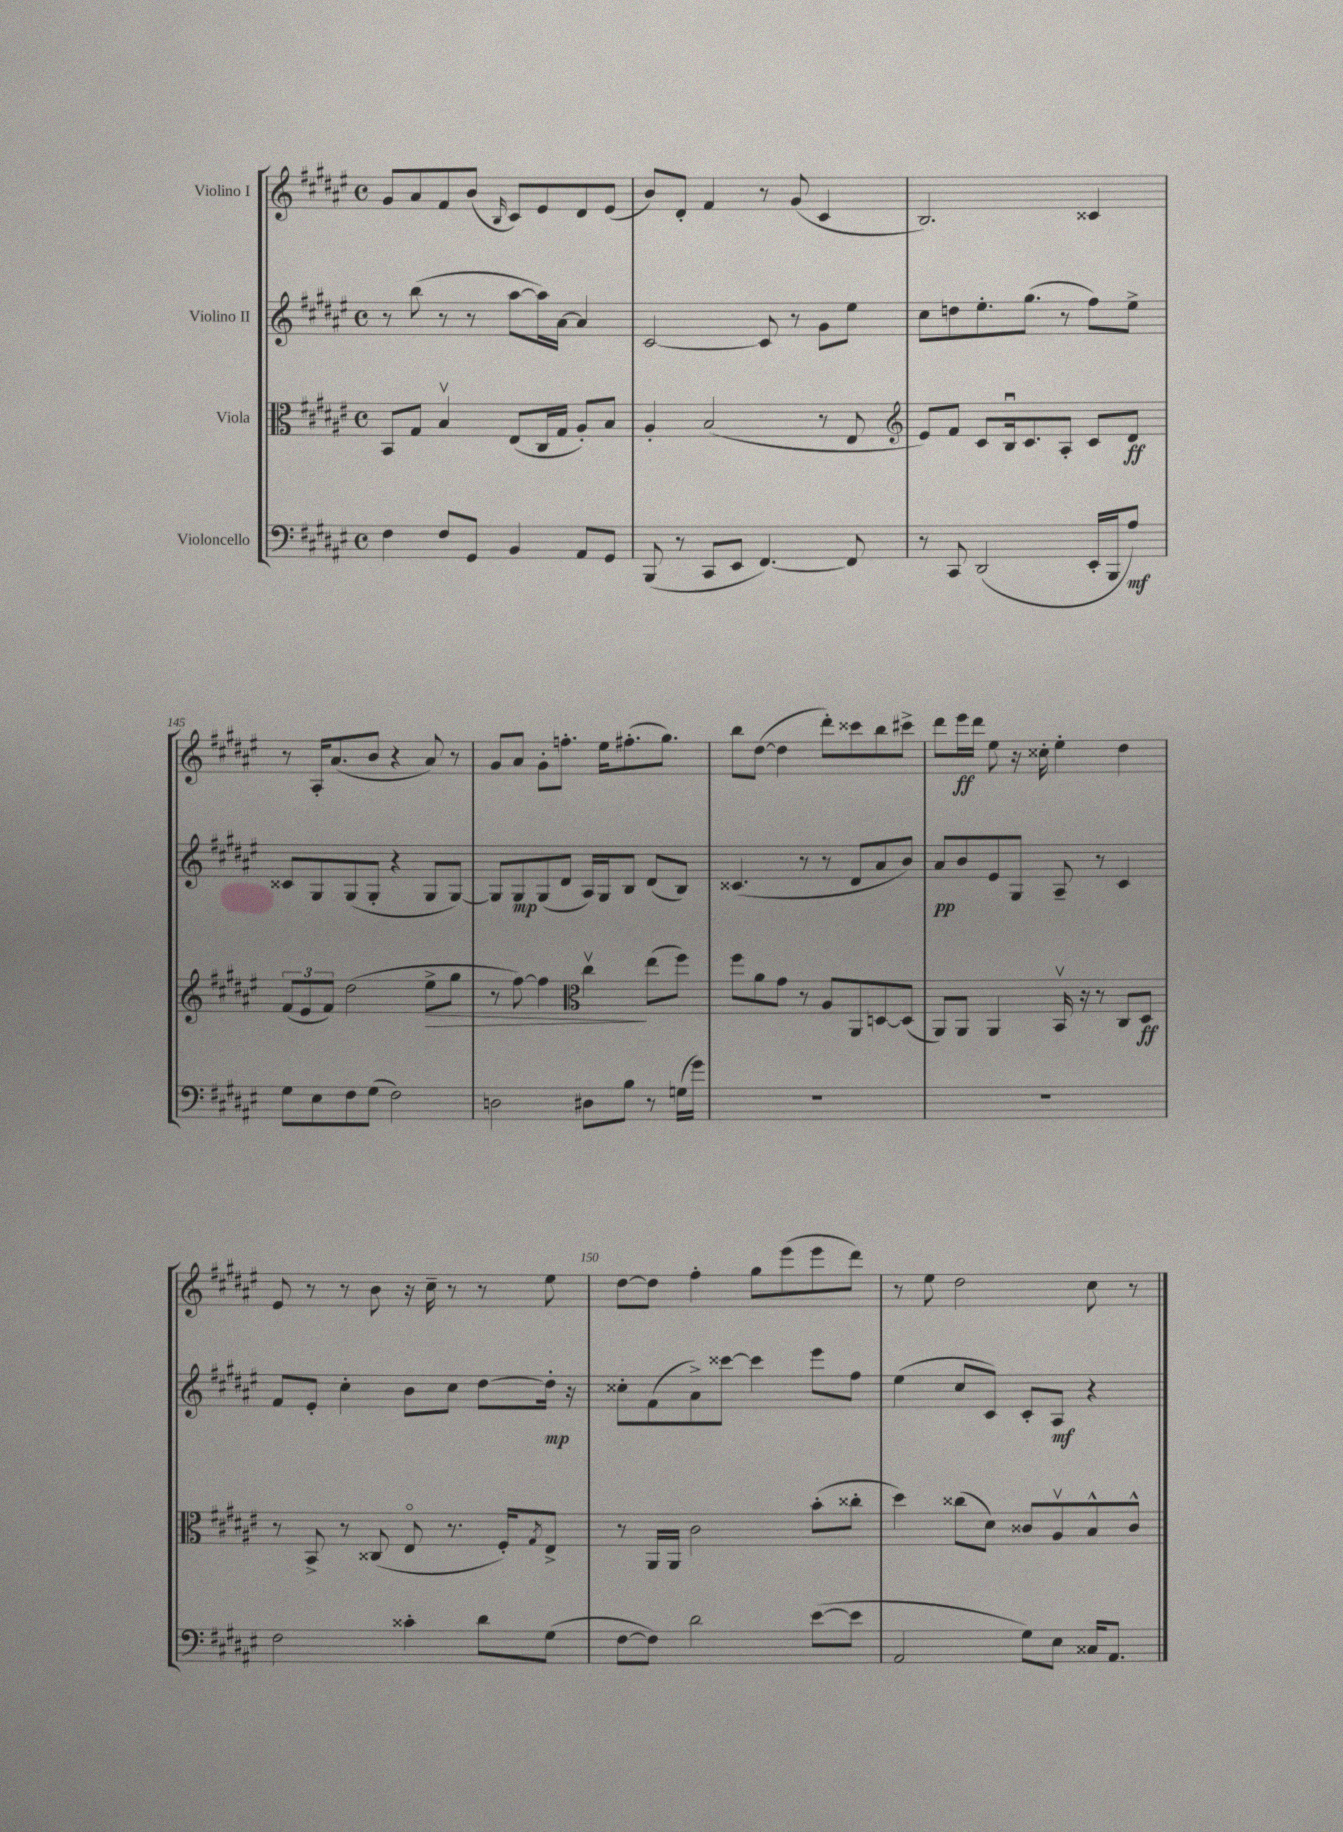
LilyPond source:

<<
\new StaffGroup <<
\new Staff = "s0" \with { instrumentName = "Violino I" } {
    \clef treble \key fis \major \defaultTimeSignature \time 4/4
    gis'8 ais'8 fis'8 b'8( \grace { b16 } cis'8) eis'8 dis'8 eis'8( |
    b'8) dis'8-. fis'4 r8 gis'8( cis'4 |
    b2.) cisis'4 |
    r8 ais16-. ais'8.( b'8 r4 ais'8) r8 |
    gis'8 ais'8 gis'8-. f''8.-. eis''16 fis''8.-.( gis''8.) |
    b''8 dis''8~( dis''4 dis'''8-.) cisis'''8 b''8 cis'''8-> |
    dis'''8 eis'''16\ff dis'''16 eis''8 r16 cisis''16-. eis''4-. dis''4 |
    eis'8 r8 r8 b'8 r16 cis''16-- r8 r8 eis''8 |
    dis''8~ dis''8 fis''4-. gis''8 eis'''8( eis'''8 dis'''8) |
    r8 eis''8 dis''2 cis''8 r8 \bar "|." |
}
\new Staff = "s1" \with { instrumentName = "Violino II" } {
    \clef treble \key fis \major \defaultTimeSignature \time 4/4
    r8 b''8( r8 r8 ais''8~ ais''16) ais'16~ ais'4 |
    cis'2~ cis'8 r8 gis'8 eis''8 |
    cis''8 d''8 eis''8.-. gis''8.( r8 fis''8) eis''8-> |
    cisis'8 gis8 gis8( gis8-. r4 gis8 gis8~) |
    gis8 gis8\mp gis8( dis'8 ais16) gis16 b8 dis'8( b8) |
    cisis'4.( r8 r8 dis'8 ais'8 b'8) |
    ais'8\pp b'8 eis'8 gis8 ais8-- r8 cis'4 |
    fis'8 eis'8-. cis''4-. b'8 cis''8 dis''8~ dis''16-.\mp r16 |
    cisis''8-. fis'8( ais'8->) cisis'''8~ cisis'''4 eis'''8 fis''8 |
    eis''4( cis''8 cis'8) cis'8-. ais8\mf r4 \bar "|." |
}
\new Staff = "s2" \with { instrumentName = "Viola" } {
    \clef alto \key fis \major \defaultTimeSignature \time 4/4
    b,8 gis8 b4\upbow eis8( cis16 gis16 ais8-.) b8 |
    ais4-. b2( r8 eis8 |
    \clef treble eis'8) fis'8 cis'8 b16\downbow cis'8. ais8-. cis'8 dis'8\ff |
    \tuplet 3/2 { fis'8( eis'8 fis'8) } dis''2( eis''8->\> gis''8 |
    r8 fis''8~) fis''4 \clef alto cis''4\upbow\! eis''8( fis''8) |
    fis''8 ais'8 gis'8 r8 ais8 ais,8 d8~ d8( |
    ais,8) ais,8 ais,4 b,16\upbow r16 r8 cis8 dis8\ff |
    r8 b,8-> r8 cisis8( eis8\flageolet r8. fis16-.) \acciaccatura { gis8 } eis8-> |
    r8 ais,16 ais,16 cis'2 b'8-.( cisis''8-. |
    dis''4) cisis''8( dis'8) cisis'8 ais8\upbow b8-^ cisis'8-^ \bar "|." |
}
\new Staff = "s3" \with { instrumentName = "Violoncello" } {
    \clef bass \key fis \major \defaultTimeSignature \time 4/4
    fis4 fis8 gis,8 b,4 ais,8 gis,8 |
    b,,8( r8 cis,8 eis,8 fis,4.~) fis,8 |
    r8 cis,8 dis,2( eis,16-. b,,16 ais8\mf) |
    gis8 eis8 fis8 gis8( fis2) |
    d2 dis8 b8 r8 g16( gis'16) |
    R1 |
    R1 |
    fis2 cisis'4-. dis'8 gis8( |
    fis8~ fis8) dis'2 eis'8~( eis'8 |
    ais,2 gis8) eis8 cisis16 ais,8. \bar "|." |
}
>>
>>
\layout { \context { \Score currentBarNumber = #142 \override BarNumber.break-visibility = ##(#f #t #t) barNumberVisibility = #(every-nth-bar-number-visible 5) } }
